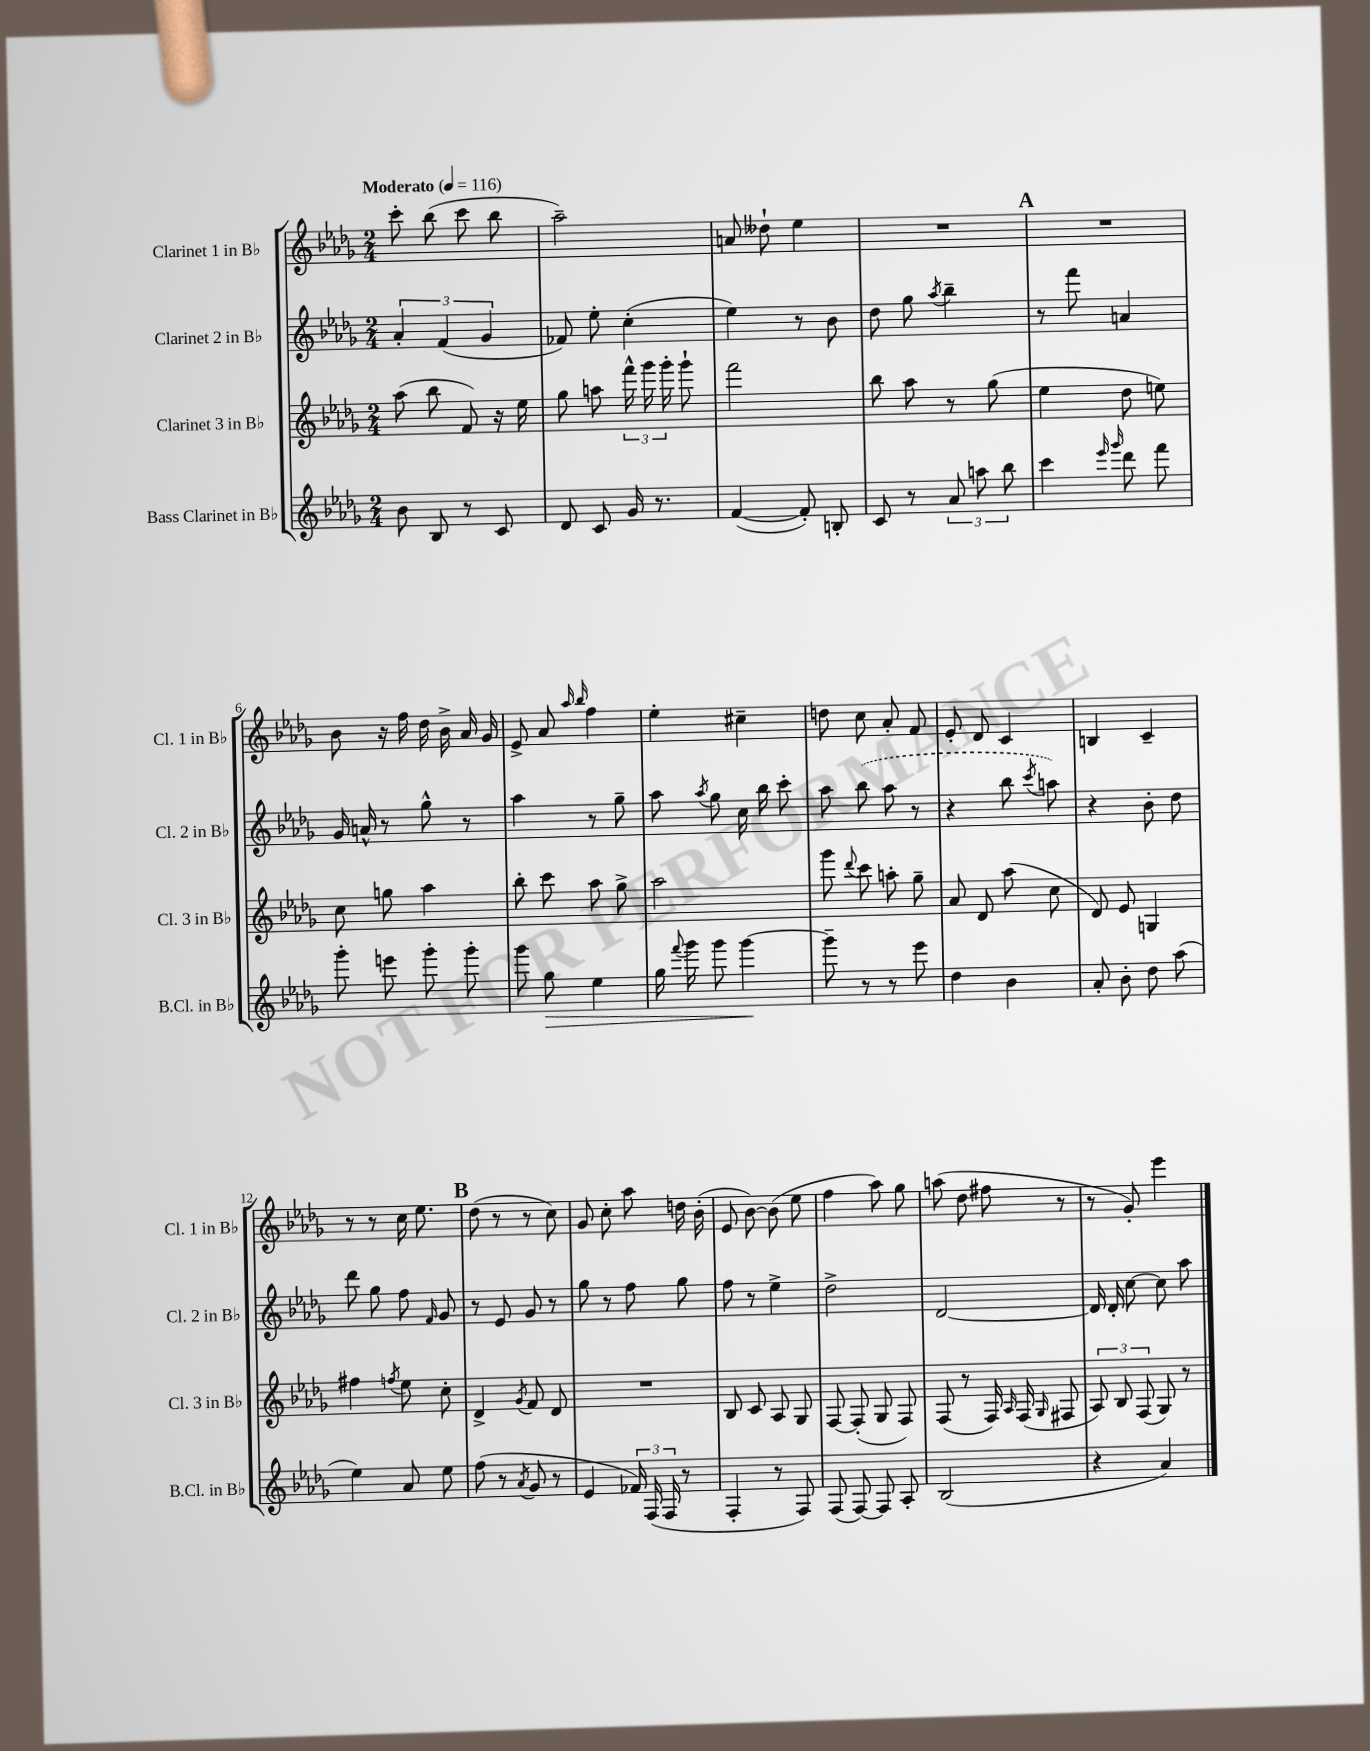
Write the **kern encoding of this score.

**kern	**kern	**kern	**kern
*staff4	*staff3	*staff2	*staff1
*clefG2	*clefG2	*clefG2	*clefG2
*k[b-e-a-d-g-]	*k[b-e-a-d-g-]	*k[b-e-a-d-g-]	*k[b-e-a-d-g-]
*M2/4	*M2/4	*M2/4	*M2/4
*MM116	*MM116	*MM116	*MM116
8b-	(8aa-	6a-'	8ccc'
8B-	8bb-	.	(8bb-
.	.	(6f	.
8r	8f)	.	8ccc
.	.	6g-	.
8c	16r	.	8bb-
.	16ee-	.	.
=	=	=	=
8d-	8gg-	8f-)	2aa-~)
8c	8aa	8ee-'	.
16g-	24fff^^	(4cc'	.
.	24ggg-	.	.
8.r	.	.	.
.	24ggg-'	.	.
.	8ggg-`	.	.
=	=	=	=
([4f	2fff	4ee-)	8a
.	.	.	8dd--`
8f'])	.	8r	4ee-
8B'	.	8b-	.
=	=	=	=
8c	8bb-	8dd-	2r
8r	8aa-	8gg-	.
.	.	8qaa-	.
12a-	8r	4bb-~	.
12aa	.	.	.
.	(8gg-	.	.
12bb-	.	.	.
=	=	=	=
4ccc	4ee-	8r	2r
.	.	8fff	.
16qqeee-	.	.	.
16qqggg-	.	.	.
8ddd-	8dd-	4a	.
8fff	8ee)	.	.
=	=	=	=
8ggg-'	8cc	16g-	8b-
.	.	16a^^	.
8eee	8gg	8r	16r
.	.	.	16ff
8ggg-'	4aa-	8gg-^^	16dd-
.	.	.	16b-^
8ggg-'	.	8r	16a-
.	.	.	16g-
=	=	=	=
8ggg-	8bb-'	4aa-	8e-^
8gg-	8ccc	.	8a-
.	.	.	16qqaa-
.	.	.	16qqbb-
4ee-	8aa-	8r	4ff
.	8gg-^	8gg-~	.
=	=	=	=
16gg-	2aa-	8aa-	4ee-'
8qqfff	.	.	.
16ggg-	.	.	.
.	.	8qaa-	.
8ggg-	.	8gg-	.
[4ggg-	.	16cc	4cc#~
.	.	16bb-	.
.	.	8ccc'	.
=	=	=	=
8ggg-~]	8ggg-	8aa-	8dd
.	8qqddd-	.	.
8r	8ccc	(8bb-	8cc
8r	8aa'	8aa-	8a-'
8eee-	8gg-~	8r	8f
=	=	=	=
4dd-	8a-	4r	8e-'
.	8d-	.	8d-
4b-	(8aa-	8bb-	4c
.	.	8qccc	.
.	8cc	8aa)	.
=	=	=	=
8a-'	8d-)	4r	4B
8b-'	8e-	.	.
8dd-	4G	8b-'	4c~
(8aa-	.	8dd-	.
=	=	=	=
4ee-)	4ff#	8ddd-	8r
.	.	8gg-	8r
.	8qff	.	.
8a-	8ee-	8ff	16cc
.	.	.	8.ee-
.	.	16qqf	.
8ee-	8cc'	8g-	.
=	=	=	=
(8ff	4d-^	8r	(8dd-
8r	.	8e-	8r
8qa-	8qg-	.	.
8g-	8f	8g-	8r
8r	8d-	8r	8cc)
=	=	=	=
4e-	2r	8gg-	8g-
.	.	8r	8cc'
24f-)	.	8ff	8aa-
(24F	.	.	.
24F	.	.	.
8r	.	8gg-	16dd
.	.	.	(16b-'
=	=	=	=
4F'	8B-	8ff	8e-
.	8c	8r	[8b-)
8r	8A-	4ee-^	(8b-]
8F)	8G-	.	8ee-
=	=	=	=
(8F	[8F	2dd-^	4ff
[8F)	(8F']	.	.
8F]	8G-	.	8aa-)
8A-'	8F)	.	8gg-
=	=	=	=
(2B-	(8F	[2d-	(8aa
.	8r	.	8dd-
.	16F)	.	8ff#
.	16qqA-	.	.
.	(16F	.	.
.	16qqG-	.	.
.	8F#	.	8r
=	=	=	=
4r	12A-)	16d-]	8r
.	.	16d-'	.
.	12B-	.	.
.	.	[8cc	8g-')
.	(12F	.	.
4a-)	8G-)	8cc]	4eee-
.	8r	8aa-	.
==	==	==	==
*-	*-	*-	*-
